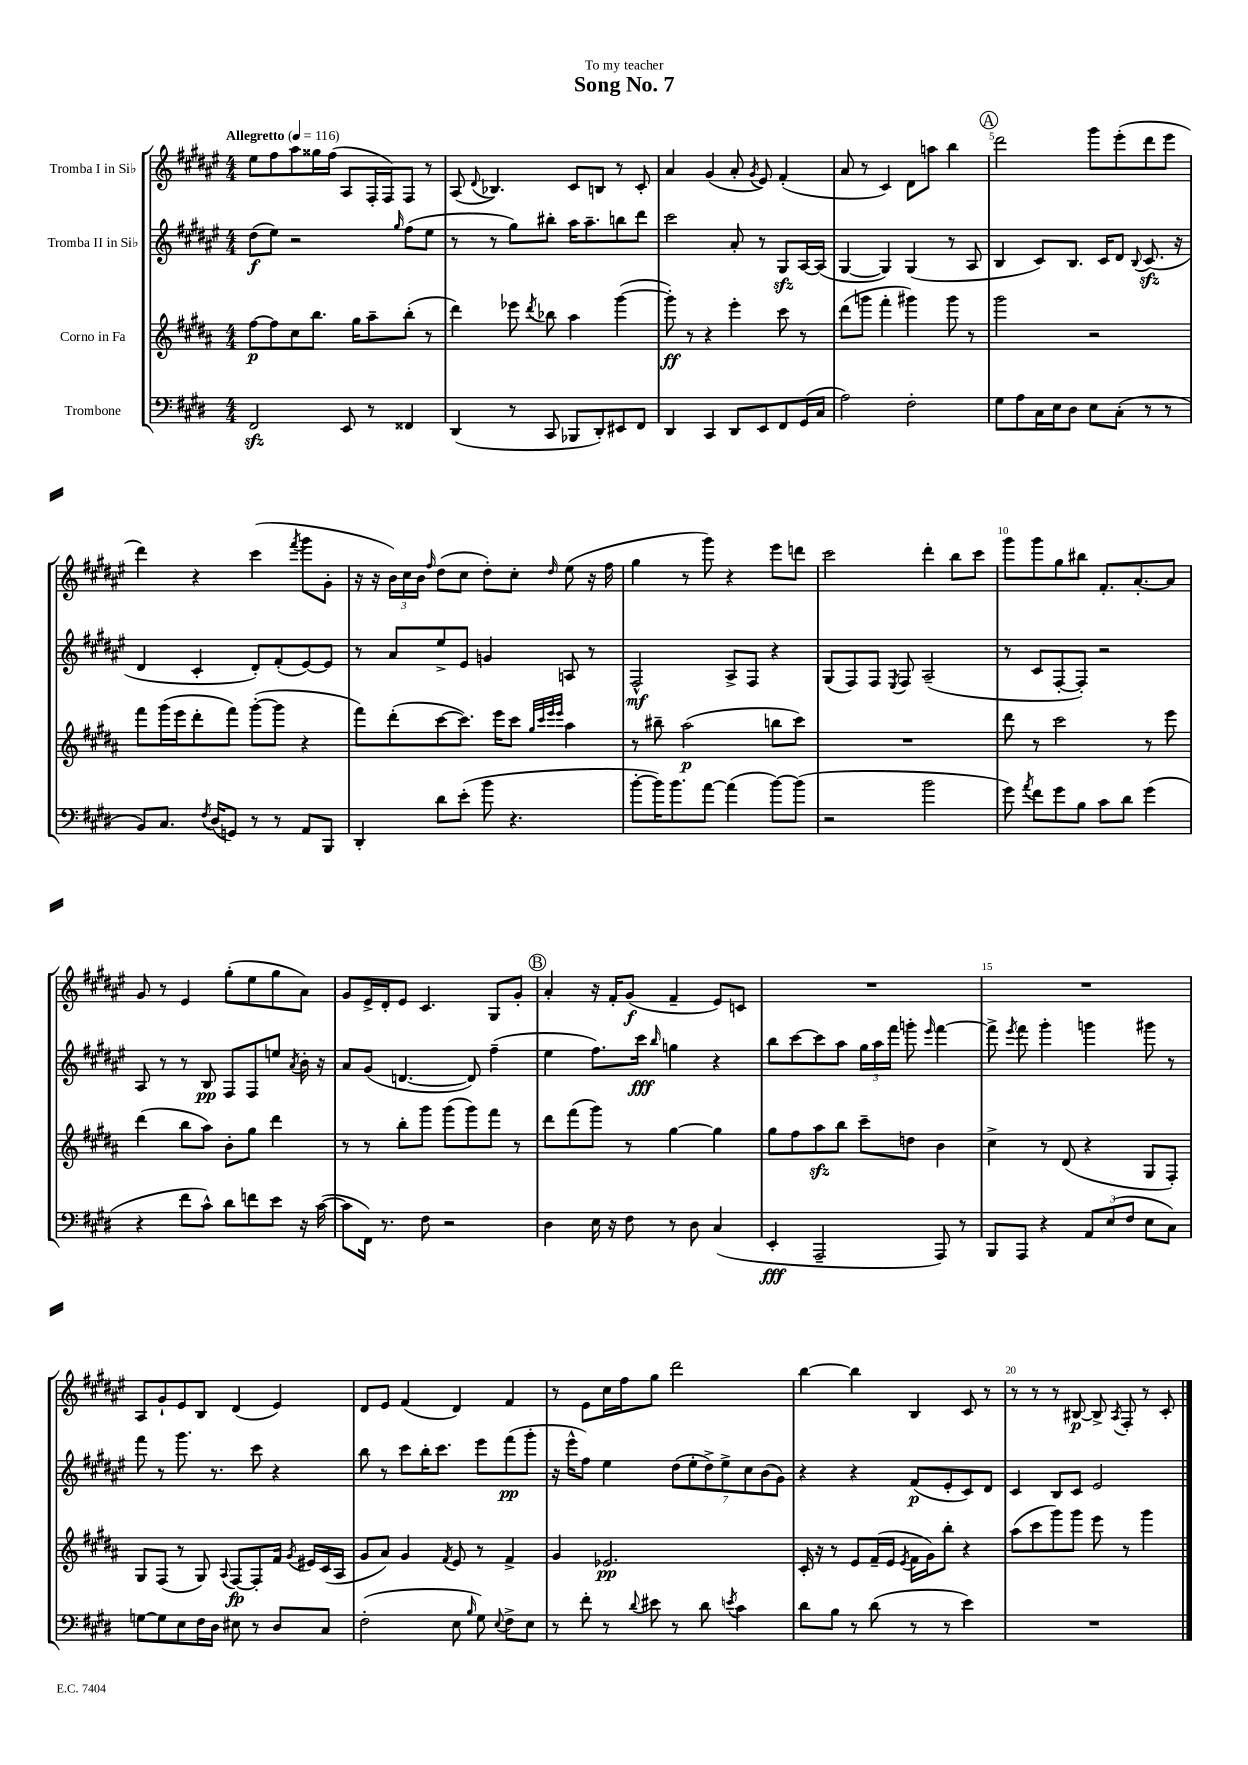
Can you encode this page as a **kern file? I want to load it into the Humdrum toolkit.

**kern	**kern	**kern	**kern
*staff4	*staff3	*staff2	*staff1
*clefF4	*clefG2	*clefG2	*clefG2
*k[f#c#g#d#]	*k[f#c#g#d#a#]	*k[f#c#g#d#a#e#]	*k[f#c#g#d#a#e#]
*M4/4	*M4/4	*M4/4	*M4/4
*MM116	*MM116	*MM116	*MM116
2FF#/	[8ff#\L	(8dd#\L	8ee#\L
.	8ff#\]	8ee#\J)	8ff#\
.	8cc#\	2r	8aa#\
.	8.bb\J	.	16gg##\L
.	.	.	(16ff#\JJ
8EE/	.	.	8A#/L
.	16gg#\LK	.	.
8r	8aa#~\	.	16F#'/L
.	.	.	16F#/J)
.	.	16qqgg#/	.
4FF##/	(8bb'\J	(8ff#\L	8F#/J
.	8r	8ee#\J	8r
=	=	=	=
(4DD#/	4ddd#\)	8r	(8A#/
.	.	.	8qqd#/
.	.	8r	4.B-/)
8r	8eee-\	8gg#\L)	.
.	8qddd#/	.	.
8CC#/	8bb-\	8bb#'\J	.
8BBB-/L	4aa#\	16aa#\LK	8c#/L
.	.	8.aa#~\	.
8DD#'/)	.	.	8B/J
8EE#/	([4ggg#\	8bb\	8r
8FF#/J	.	8ddd#\J	8c#'/
=	=	=	=
4DD#/	8ggg#'\])	2ccc#\	4a#/
.	8r	.	.
4CC#/	4r	.	(4g#/
8DD#/L	4eee'\	8a#'/	8a#'/
.	.	.	8qg#/
8EE/	.	8r	8e#/)
8FF#/	8ccc#\	8G#/L	(4f#'/
(16GG#/L	8r	[16A#/L	.
16C#/JJ	.	(16A#/]JJ	.
=	=	=	=
2A\)	(8ddd#\L	[4G#/	8a#/
.	8ggg\J	.	8r
.	4fff#'\	4G#/])	4c#/)
2F#'\	4ggg#\)	(4G#/	8d#\L
.	.	.	8aa\J
.	8ggg#\	8r	4bb\
.	8r	8A#/	.
=	=	=	=
8G#\L	2ggg#\	4B/	2ddd#\
8A\	.	.	.
16C#\L	.	8c#/L)	.
16E\J	.	.	.
8D#\J	.	8.B/J	.
8E\L	2r	.	8ggg#\L
.	.	16c#/LK	.
(8C#'\J	.	8d#/J	(8eee#'\
.	.	8qqB/	.
8r	.	(8.c#/	8ddd#\
8r	.	.	8eee#\J
.	.	16r	.
=	=	=	=
8BB/L)	8fff#\L	4d#/	4ddd#\)
8.C#/J	(16ggg#\L	.	.
.	16eee\J	.	.
.	8ddd#'\	4c#'/	4r
8qF#/	.	.	.
(16D#/LK	.	.	.
8GG/J)	8fff#\J)	.	.
8r	([8ggg#'\L	8d#'/L)	(4ccc#\
8r	8ggg#\]J	(8f#'/	.
.	.	.	8qfff#/
8AA/L	4r	[8e#/)	8ggg#\L
8BBB/J	.	8e#/]J	8g#'\J
=	=	=	=
4DD#'/	8fff#\L)	8r	16r
.	.	.	16r
.	(8ddd#'\	8a#/L	24b\LL)
.	.	.	24cc#\
.	.	.	24b\JJ
.	.	.	16qqff#/
8d#\L	[8ccc#\	8ee#^/	(8dd#\L
(8e'\J	8.ccc#\]J)	8e#/J	8cc#\J
8b\	.	4g/	8dd#'\L)
.	16eee\LK	.	.
4.r	8ccc#\J	.	8cc#'\J
.	32qqgg#/LLL	.	.
.	32qqccc#/	.	.
.	32qqeee/	.	.
.	32qqeee/JJJ	.	16qqdd#/
.	4aa#\	8A/	(8ee#\
.	.	8r	16r
.	.	.	16ff#\
=	=	=	=
[8b'\L	8r	2F#^^/	4gg#\
16b\]K)	8bb#~\	.	.
8.b\	.	.	.
.	(2aa#\	.	8r
[8a\J	.	.	8ggg#\)
(4a\]	.	8A#^/L	4r
.	.	8F#/J	.
[8b\L)	8bb\L	4r	8eee#\L
(8b\]J	8ccc#\J)	.	8ddd\J
=	=	=	=
2r	1r	(8G#/L	2ccc#\
.	.	8F#/)	.
.	.	8F#/J	.
.	.	8qE#/	.
.	.	8F#/	.
2b\	.	(2A#~/	4ddd#'\
.	.	.	8bb\L
.	.	.	8ccc#\J
=	=	=	=
8g#\)	8ddd#\	8r	8ggg#\L
8qa/	.	.	.
8f#\L	8r	8c#/L	8ggg#\
8g#\	2ccc#\	[8F#'/	8gg#\
8B\J	.	8F#'/]J)	8bb#\J
8c#\L	.	2r	8.f#'/L
8d#\J	.	.	.
.	.	.	[8.a#'/
(4g#\	8r	.	.
.	8eee\	.	8a#/]J
=	=	=	=
4r	(4ddd#\	8A#/	8g#/
.	.	8r	8r
8f#\L	8bb\L	8r	4e#/
8c#^^\J)	8aa#\J)	8B/	.
8d#\L	8b'\L	8F#/L	(8gg#'\L
8f\	8gg#\J	8F#/	8ee#\
8e\J	4ddd#\	8ee/J	8gg#\
.	.	8qa#/	.
16r	.	16b'\	8a#\J)
([16c#\	.	16r	.
=	=	=	=
8c#\]L	8r	8a#/L	8g#/L
16FF#\Jk)	8r	(8g#/J	16e#^/L
8.r	.	.	16d#'/J
.	8bb'\L	[4.d/	8e#/J
8F#\	8ggg#\J	.	4.c#/
2r	(8ggg#\L	.	.
.	8ggg#\)	8d/])	.
.	8fff#\J	(4ff#~\	8G#/L
.	8r	.	8g#'/J
=	=	=	=
4D#\	8ddd#\L	4ee#\	4a#'/
.	(8fff#\	.	.
16E\	8ggg#\J)	8.ff#\L)	16r
16r	.	.	16f#'/LK
8F#\	8r	.	(8g#/J
.	.	16ccc#\Jk	.
.	.	16qqbb/	.
8r	[4gg#\	4gg\	4f#~/
8D#\	.	.	.
(4C#/	4gg#\]	4r	8e#/L)
.	.	.	8c/J
=	=	=	=
4EE'/	8gg#\L	8bb\L	1r
.	8ff#\	[8ccc#\	.
2AAA~/	8aa#\	8ccc#\]	.
.	8bb\J	8aa#\J	.
.	8ccc#~\L	24gg#\LL	.
.	.	24aa#\	.
.	.	24fff#\JJ	.
.	8dd\J	8ggg'\	.
.	.	16qqeee#/	.
8AAA/)	4b\	[4fff#\	.
8r	.	.	.
=	=	=	=
8BBB/L	4cc#^\	8fff#^\]	1r
.	.	8qeee#/	.
8AAA/J	.	8fff#\	.
4r	8r	4ggg#'\	.
.	(8d#/	.	.
12AA/L	4r	4ggg\	.
(12E/	.	.	.
12F#/J	.	.	.
8E\L	8G#/L	8ggg#\	.
8C#\J)	8F#'/J)	8r	.
=	=	=	=
[8G\L	8G#/L	8fff#\	8A#/L
8G\]	(8F#/J	8r	8g#`/
8E\	8r	8.ggg#\	8e#/
16F#\L	8G#/)	.	8B/J
16D#\JJ	.	8.r	.
.	8qqA#/	.	.
8E#\	[8F#/L	.	(4d#/
8r	8F#'/]	8ccc#\	.
8D#/L	16f#/Jk	4r	4e#/)
.	8qg#/	.	.
.	16e#/LL	.	.
8C#/J	(16c#/	.	.
.	16A#/JJ	.	.
=	=	=	=
(2F#'\	8g#/L	8bb\	8d#/L
.	8a#/J)	8r	8e#/J
.	4g#/	8ccc#\L	(4f#/
.	.	16bb'\K	.
.	.	8.ccc#\J	.
.	8qf#/	.	.
8E\	8e/	.	4d#/)
16qqB/	.	.	.
8G#\)	8r	8eee#\L	.
8qqE/	.	.	.
8F#^\L	4f#^/	(8fff#\	4f#/
8E\J	.	8ggg#'\J	.
=	=	=	=
8r	4g#/	16r	8r
.	.	16eee#^^\LK	.
8f#'\	.	8ff#\J)	8e#\L
8r	2.e-/	4ee#\	16cc#\L
.	.	.	16ff#\J
8qqd#/	.	.	.
8e#\	.	.	8gg#\J
8r	.	(14dd#\L	2ddd#\
.	.	14ee#'\	.
8d#\	.	.	.
.	.	14dd#^\)	.
.	.	14ee#^\	.
8qe/	.	.	.
4c#\	.	.	.
.	.	14cc#\	.
.	.	(14b\	.
.	.	14g#\J)	.
=	=	=	=
8d#\L	16c#'/	4r	[4bb\
.	16r	.	.
8B\J	8r	.	.
8r	8e/L	4r	4bb\]
(8d#\	(16f#~/L	.	.
.	16e/JJ	.	.
.	8qe/	.	.
8r	16f#\LL	(8f#/L	4B/
.	16g#\J)	.	.
8r	8bb'\J	8e#'/	.
4e\)	4r	8c#/)	8c#/
.	.	8d#/J	8r
=	=	=	=
1r	(8aa#\L	4c#/	8r
.	8ccc#\	.	8r
.	8ggg#\)	8B/L	8r
.	8ggg#\J	8c#/J	[8B#/
.	8eee\	2e#/	8B#^/]
.	.	.	8qA#/
.	8r	.	8F#'/
.	4ggg#\	.	8r
.	.	.	8c#'/
==	==	==	==
*-	*-	*-	*-
